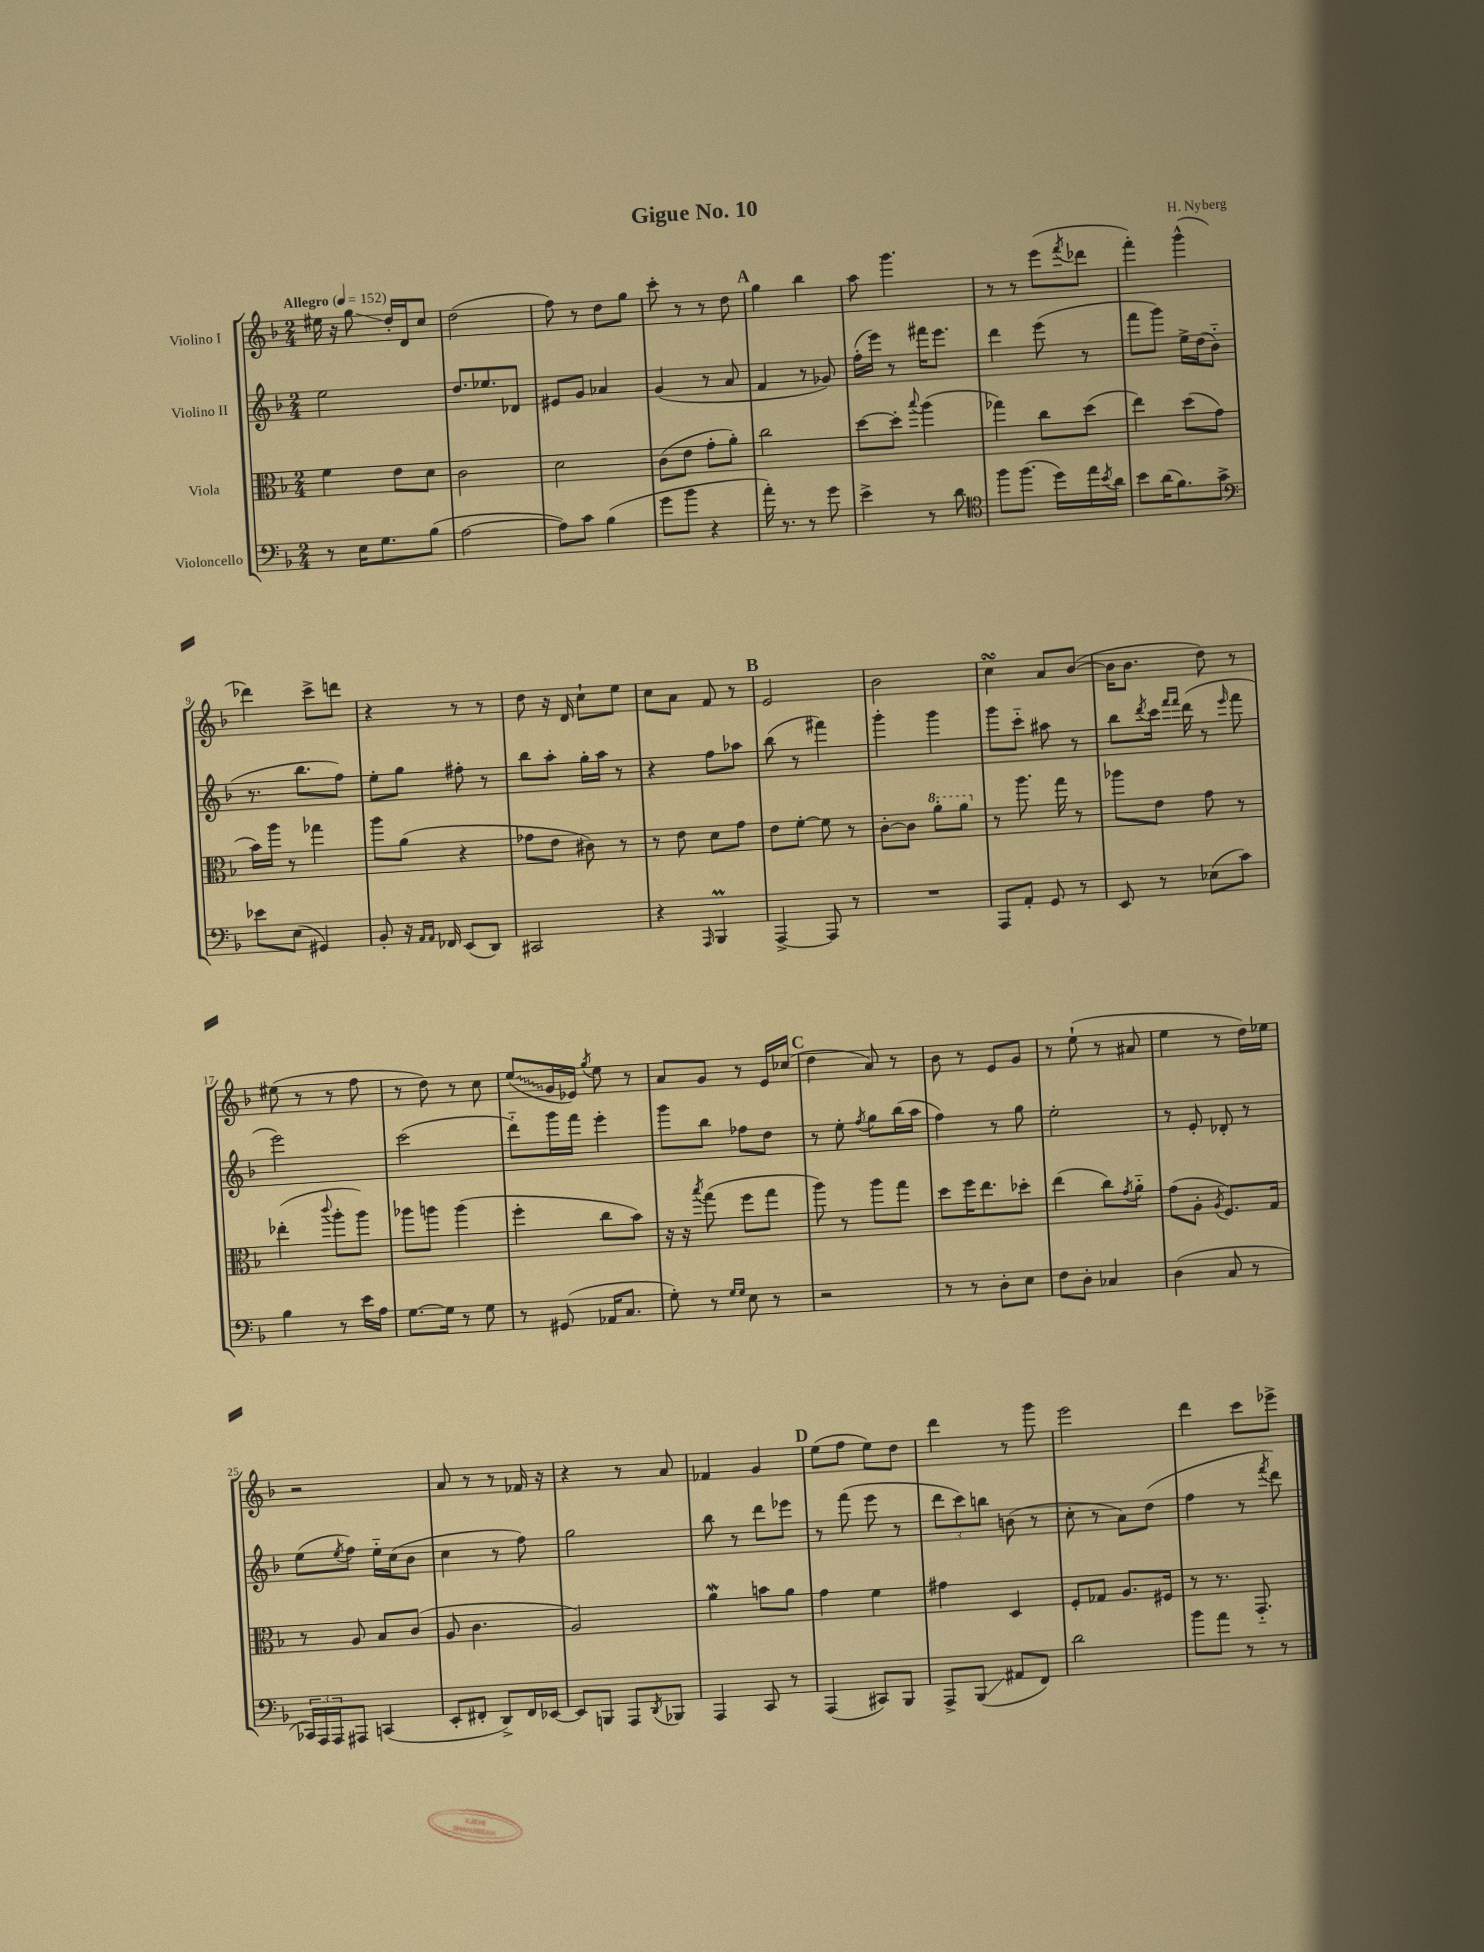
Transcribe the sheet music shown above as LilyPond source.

\header { title = "Gigue No. 10" composer = "H. Nyberg" }
<<
\new StaffGroup <<
\new Staff = "s0" \with { instrumentName = "Violino I" } {
    \clef treble \key f \major \numericTimeSignature \time 2/4 \tempo "Allegro" 4 = 152
    eis''16 r16 g''8\glissando d''16-. d'16 c''8 |
    d''2( |
    f''8) r8 d''8 g''8 |
    c'''8-. r8 r8 d''8 |
    \mark \markup { \bold "A" } g''4 bes''4 |
    a''8 g'''4. |
    r8 r8 e'''8( \acciaccatura { f'''8 } des'''8 |
    f'''4-.) g'''4-^( |
    des'''4) c'''8-> d'''8 |
    r4 r8 r8 |
    d''8 r16 d'16 c''8-! e''8 |
    c''8 a'8 f'8 r8 |
    \mark \markup { \bold "B" } e'2 |
    bes'2 |
    c''4\turn a'8 bes'8~( |
    bes'16 bes'8. d''8) r8 |
    eis''8( r8 r8 f''8 |
    r8 d''8) r8 c''8 |
    \once \override Glissando.style = #'zigzag e''8\glissando( g'16 ees'16) \acciaccatura { g''8 } e''8 r8 |
    a'8 g'8 r8 e'16 ces''16( |
    \mark \markup { \bold "C" } d''4 a'8) r8 |
    bes'8 r8 e'8 g'8 |
    r8 e''8-!( r8 ais'8 |
    e''4 r8 d''16) ees''16 |
    r2 |
    a'8 r8 r8 fes'16 r16 |
    r4 r8 a'8 |
    fes'4 g'4 |
    \mark \markup { \bold "D" } e''8( f''8 e''8) d''8 |
    d'''4 r8 g'''8 |
    e'''2 |
    d'''4 c'''8 ees'''8-> \bar "|." |
}
\new Staff = "s1" \with { instrumentName = "Violino II" } {
    \clef treble \key f \major \numericTimeSignature \time 2/4
    e''2 |
    d''8. ees''8. des'8 |
    eis'8 g'8 aes'4 |
    g'4( r8 a'8 |
    \mark \markup { \bold "A" } f'4 r8 ges'8) |
    f''16-.( e'''16) r8 fis'''16 e'''8. |
    d'''4 e'''8( r8 |
    f'''8 g'''8) e''16-> d''16( bes'8-_ |
    r8. bes''8. f''8) |
    e''8-. g''8 fis''8-. r8 |
    bes''8 a''8-. g''16-. a''16 r8 |
    r4 f''8 aes''8 |
    \mark \markup { \bold "B" } bes''8( r8 fis'''4) |
    g'''4-. g'''4 |
    g'''8 c'''8-_ ais''8 r8 |
    bes''8 \acciaccatura { d'''8 } c'''16 \grace { f'''16 f'''16 } d'''16( r8 \grace { e'''16 } f'''8 |
    e'''2) |
    c'''2( |
    d'''8-_) g'''16 f'''16 e'''4-. |
    g'''8 bes''8 fes''8 d''8 |
    \mark \markup { \bold "C" } r8 e''8-. \acciaccatura { f''8 } g''8 bes''16( a''16 |
    f''4) r8 g''8 |
    e''2-. |
    r8 e'8-. des'8-. r8 |
    e''8( \acciaccatura { e''8 } f''8) e''16-_ c''16( bes'8 |
    c''4 r8 f''8) |
    g''2 |
    bes''8 r8 d'''8 ees'''8 |
    \mark \markup { \bold "D" } r8 f'''8( e'''8 r8 |
    \tuplet 3/2 { d'''8 c'''8) b''8 } b'8( r8 |
    c''8-. r8 a'8) d''8( |
    f''4 r8 \acciaccatura { f'''8 } d'''8) \bar "|." |
}
\new Staff = "s2" \with { instrumentName = "Viola" } {
    \clef alto \key f \major \numericTimeSignature \time 2/4
    f'4 e'8 d'8 |
    c'2 |
    d'2 |
    c'8( e'8 g'8-. a'8-.) |
    \mark \markup { \bold "A" } c''2 |
    d''8~ d''8-. \appoggiatura { bes''8 } a''4( |
    ges''4) c''8 d''8( |
    e''4) d''8( g'8 |
    bes'16) a''16 r8 ges''4 |
    a''8 a'8( r4 |
    ges'8 e'8 cis'8) r8 |
    r8 e'8 d'8 g'8 |
    \mark \markup { \bold "B" } e'8 f'8~-. f'8 r8 |
    c'8~-. c'8 \ottava #1 a''8-. a''8 \ottava #0 |
    r8 a''8. g''16 r8 |
    aes''8 e'8 g'8 r8 |
    ees''4-.( \appoggiatura { c'''8 } a''8-. a''8) |
    aes''8 a''8 a''4( |
    f''4-. c''8 bes'8) |
    r16 r16 \acciaccatura { bes''8 } g''8( f''8 g''8 |
    \mark \markup { \bold "C" } a''8) r8 a''8 g''8 |
    d''8 f''16 e''8. des''8-. |
    e''4( c''8) \acciaccatura { g'8 } a'8-_ |
    g'8( a8-. \acciaccatura { a8 } f8.) g16 |
    r8 a8 bes8 c'8( |
    a8 c'4. |
    a2) |
    a'4\mordent b'8 a'8 |
    \mark \markup { \bold "D" } g'4 f'4 |
    gis'4 d4 |
    f8-. ges8 a8. fis16 |
    r8 r8. g,8.-_ \bar "|." |
}
\new Staff = "s3" \with { instrumentName = "Violoncello" } {
    \clef bass \key f \major \numericTimeSignature \time 2/4
    r8 e16 g8. bes8( |
    a2~ |
    a8) c'8 bes4( |
    g'8 bes'8 r4 |
    \mark \markup { \bold "A" } a'16-.) r8. r8 g'8 |
    e'4-> r8 d'8 |
    \clef tenor f''8 f''8.( d''16) e''16 \acciaccatura { bes'8 } a'16 |
    bes'8 a'16( f'8.) g'8-> |
    \clef bass ees'8 e8( gis,4) |
    bes,8-. r16 \grace { a,16 a,16 } fes,16 e,8( d,8) |
    cis,2 |
    r4 \grace { a,,16 } bes,,4\prall |
    \mark \markup { \bold "B" } a,,4~-> a,,8 r8 |
    R2 |
    a,,8 a,8-. g,8 r8 |
    e,8 r8 ees8( c'8) |
    bes4 r8 e'16 a16 |
    g8.~ g16 r8 g8 |
    r8 gis,8( aes,16 c8. |
    g8-.) r8 \grace { g16 g16 } e8 r8 |
    \mark \markup { \bold "C" } r2 |
    r8 r8 d8-. e8 |
    f8 d8-. ces4 |
    d4( c8 r8 |
    \tuplet 3/2 { ces,16) a,,16 a,,16 } ais,,8 c,4( |
    e,8-. fis,8-. d,8->) fis,16 ees,16~ |
    ees,8 b,,8 a,,8 \acciaccatura { d,8 } bes,,8 |
    a,,4 c,8 r8 |
    \mark \markup { \bold "D" } a,,4( cis,8) bes,,8 |
    a,,8-> bes,,8\glissando( ais,8 f,8) |
    d'2 |
    bes'8 a'8 r8 r8 \bar "|." |
}
>>
>>
